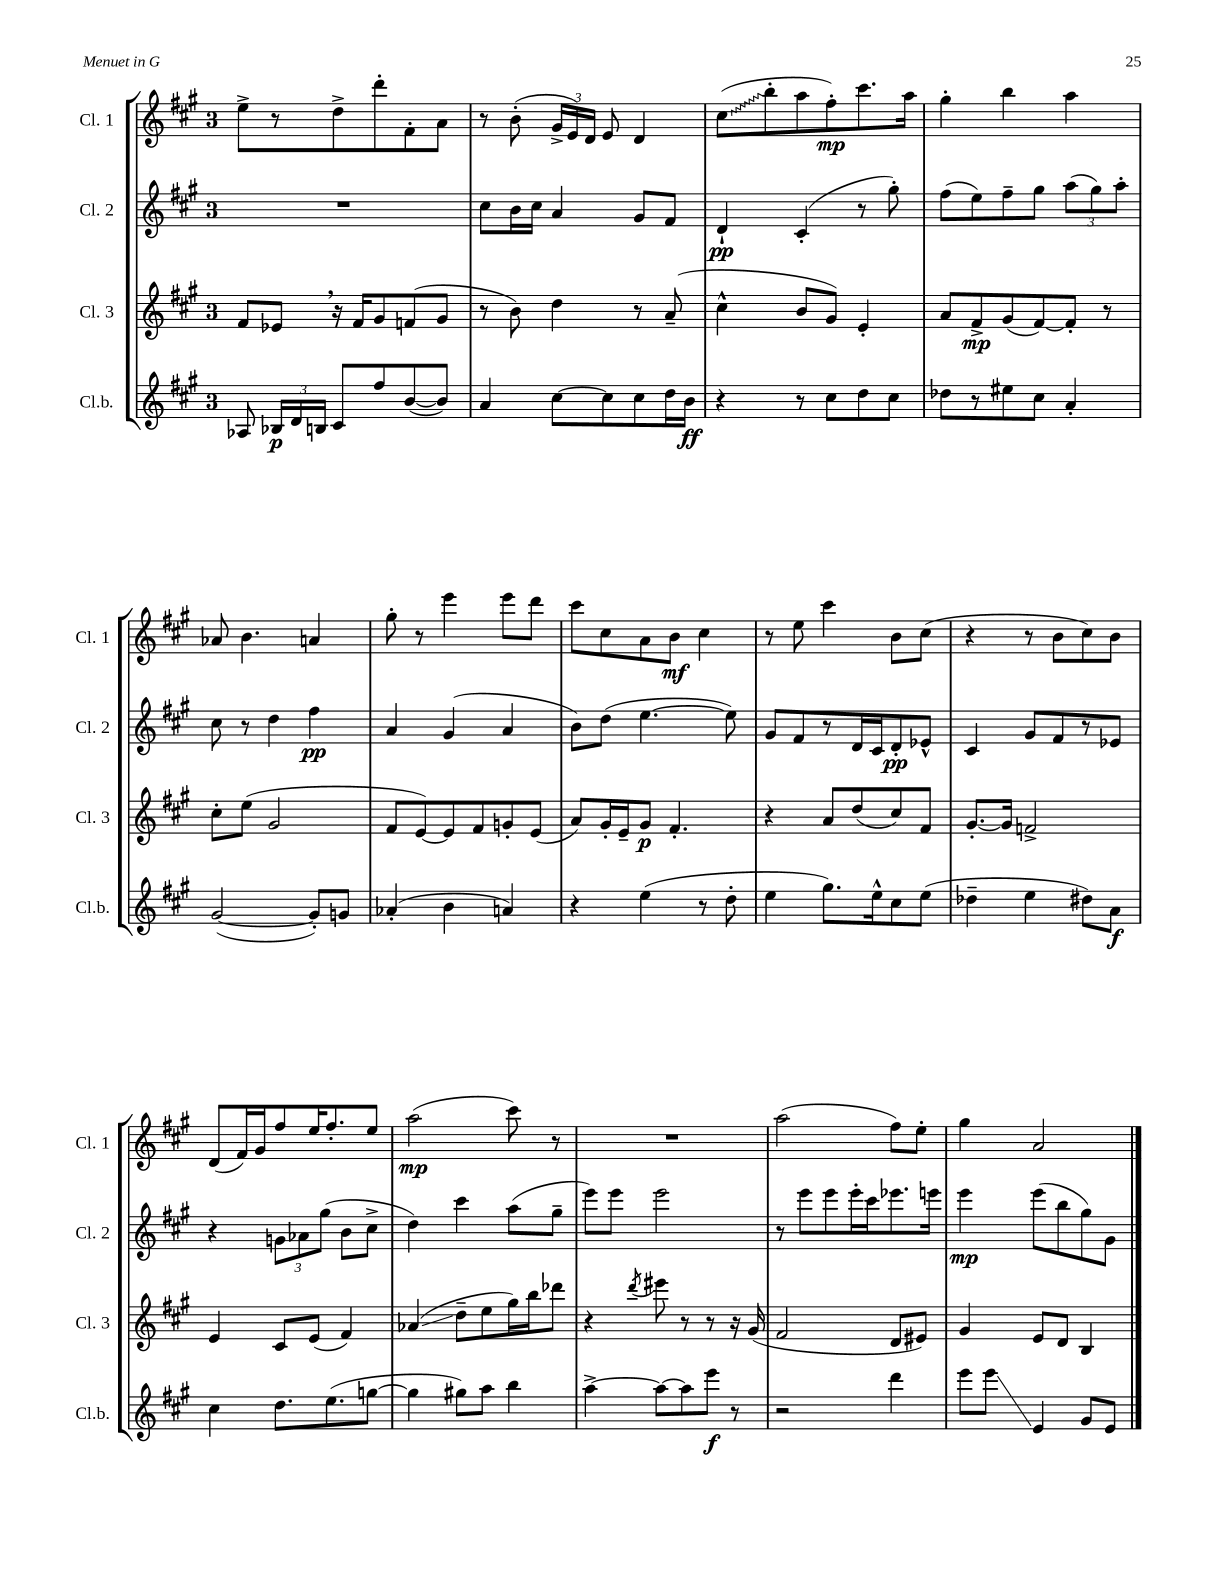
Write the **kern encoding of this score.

**kern	**kern	**kern	**kern
*staff4	*staff3	*staff2	*staff1
*clefG2	*clefG2	*clefG2	*clefG2
*k[f#c#g#]	*k[f#c#g#]	*k[f#c#g#]	*k[f#c#g#]
*M3/4	*M3/4	*M3/4	*M3/4
8A-	8f#	2.r	8ee^
24B-	8e-	.	8r
24d	.	.	.
24B	.	.	.
8c#	16r	.	8dd^
.	16f#	.	.
8ff#	8g#	.	8ddd'
([8b	(8f	.	8f#'
8b])	8g#	.	8a
=	=	=	=
4a	8r	8cc#	8r
.	8b)	16b	(8b'
.	.	16cc#	.
[8cc#	4dd	4a	24g#^
.	.	.	24e)
.	.	.	24d
8cc#]	.	.	8e
8cc#	8r	8g#	4d
16dd	(8a~	8f#	.
16b	.	.	.
=	=	=	=
4r	4cc#^^	4d`	(8cc#
.	.	.	8bb'
8r	8b	(4c#'	8aa
8cc#	8g#)	.	8ff#')
8dd	4e'	8r	8.ccc#
8cc#	.	8gg#')	.
.	.	.	16aa
=	=	=	=
8dd-	8a	(8ff#	4gg#'
8r	8f#^	8ee)	.
8ee#	(8g#	8ff#~	4bb
8cc#	[8f#)	8gg#	.
4a'	8f#']	(12aa	4aa
.	.	12gg#)	.
.	8r	.	.
.	.	12aa'	.
=	=	=	=
([2g#	8cc#'	8cc#	8a-
.	(8ee	8r	4.b
.	2g#	4dd	.
8g#'])	.	4ff#	4a
8g	.	.	.
=	=	=	=
(4a-'	8f#	4a	8gg#'
.	[8e)	.	8r
4b	8e]	(4g#	4eee
.	8f#	.	.
4a)	8g'	4a	8eee
.	(8e	.	8ddd
=	=	=	=
4r	8a)	8b)	8ccc#
.	16g#'	(8dd	8cc#
.	16e~	.	.
(4ee	8g#	[4.ee	8a
.	4.f#'	.	8b
8r	.	.	4cc#
8dd'	.	8ee])	.
=	=	=	=
4ee	4r	8g#	8r
.	.	8f#	8ee
8.gg#)	8a	8r	4ccc#
.	(8dd	16d	.
16ee^^	.	16c#	.
8cc#	8cc#)	8d'	8b
(8ee	8f#	8e-^^	(8cc#
=	=	=	=
4dd-~	[8.g#'	4c#	4r
.	16g#]	.	.
4ee	2f^	8g#	8r
.	.	8f#	8b
8dd#)	.	8r	8cc#)
8a	.	8e-	8b
=	=	=	=
4cc#	4e	4r	(8d
.	.	.	16f#)
.	.	.	16g#
8.dd	8c#	12g	8ff#
.	.	12a-	.
.	(8e	.	16ee
.	.	(12gg#	.
(8.ee	.	.	8.ff#'
.	4f#)	8b	.
[8gg	.	8cc#^	8ee
=	=	=	=
4gg]	(4a-	4dd)	(2aa
8gg#)	8dd~	4ccc#	.
8aa	8ee	.	.
4bb	16gg#)	(8aa	8ccc#)
.	16bb	.	.
.	8ddd-	8gg#~	8r
=	=	=	=
[4aa^	4r	8eee)	2.r
.	.	8eee	.
.	8qddd	.	.
8aa_	8eee#	2eee	.
8aa]	8r	.	.
8eee	8r	.	.
8r	16r	.	.
.	(16g#	.	.
=	=	=	=
2r	2f#	8r	(2aa
.	.	8eee	.
.	.	8eee	.
.	.	16eee'	.
.	.	16ccc#	.
4ddd	8d	8.eee-	8ff#)
.	8e#)	.	8ee'
.	.	16eee	.
=	=	=	=
8eee	4g#	4eee	4gg#
8eee	.	.	.
4e	8e	(8eee	2a
.	8d	8bb	.
8g#	4B	8gg#)	.
8e	.	8g#	.
==	==	==	==
*-	*-	*-	*-
